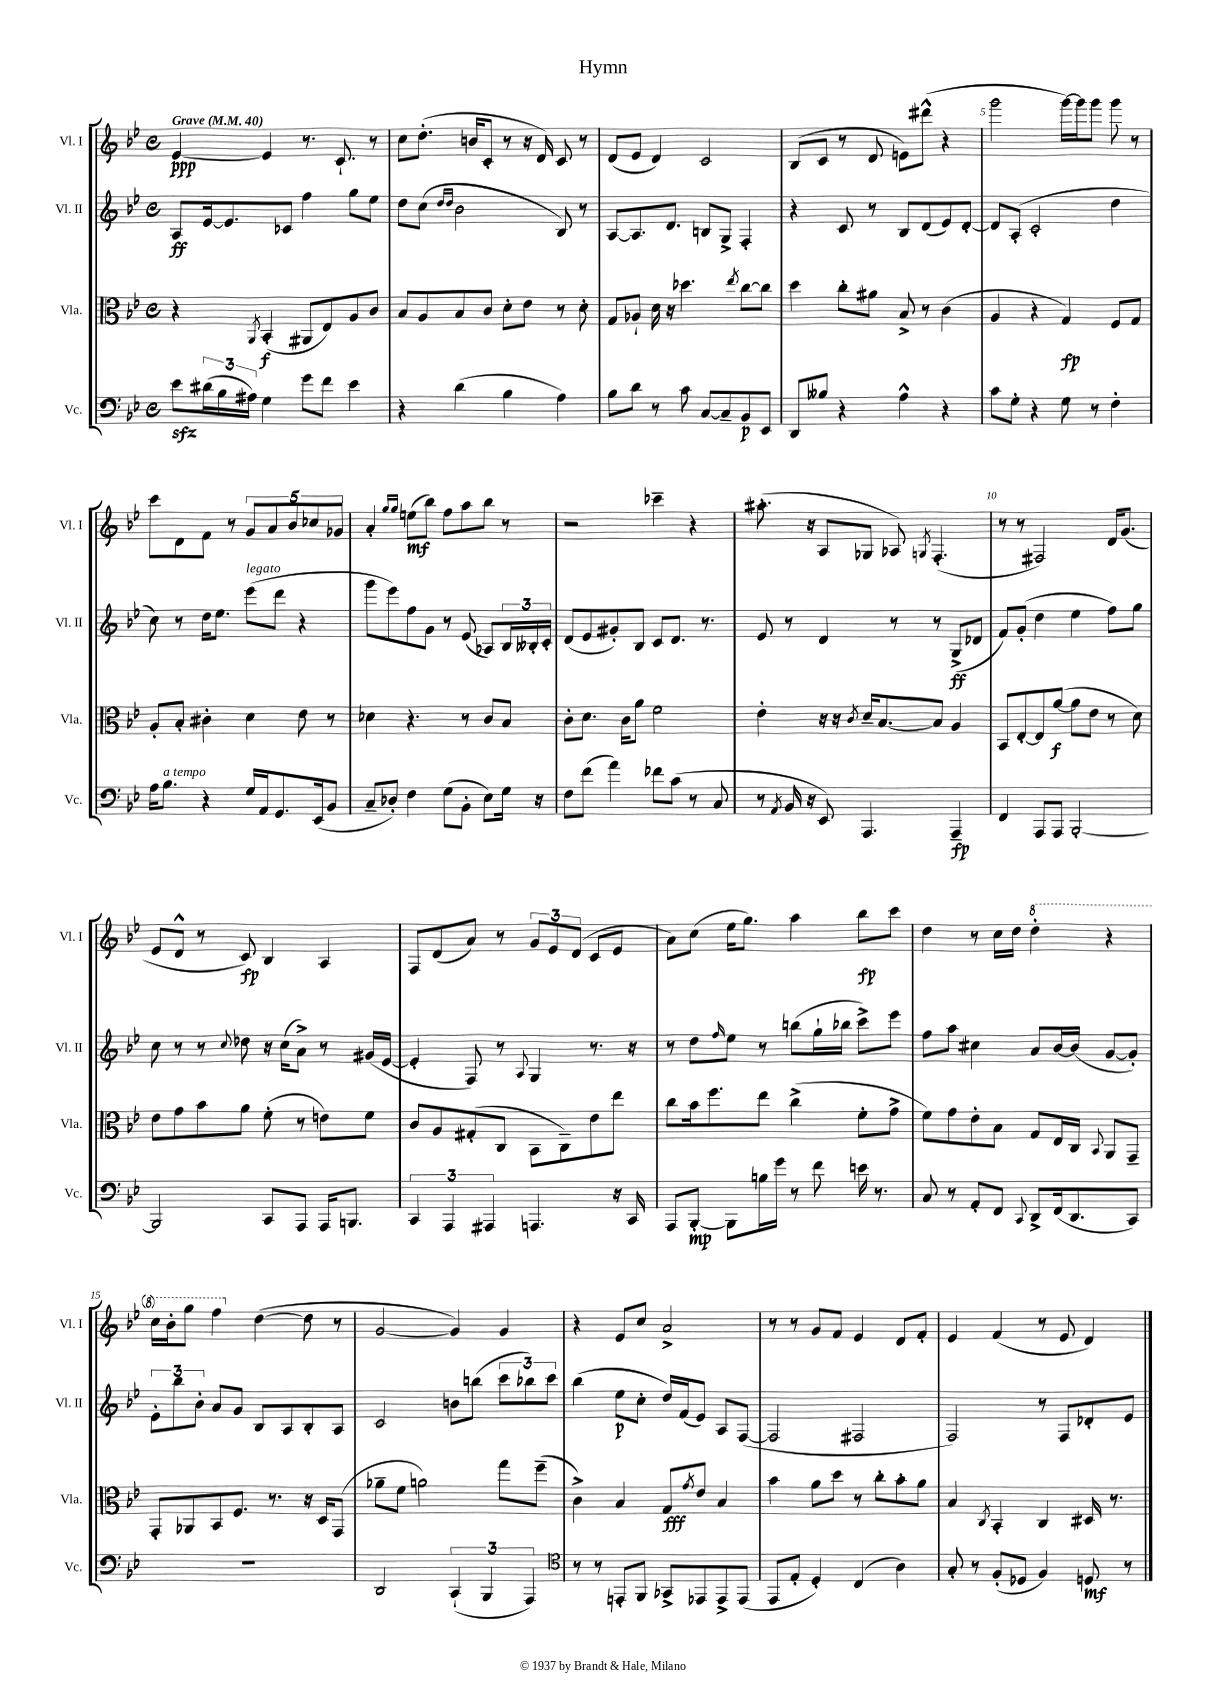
\header { title = "Hymn" }
<<
\new StaffGroup <<
\new Staff = "s0" \with { instrumentName = "Vl. I" shortInstrumentName = "Vl. I" } {
    \clef treble \key bes \major \defaultTimeSignature \time 4/4 \tempo "Grave" 4 = 40
    ees'4~\ppp ees'4 r8. c'8.-! r8 |
    c''8 d''8.-.( b'16 c'8-. r8 r16 d'16) c'8 r8 |
    d'8( ees'8 d'4) c'2 |
    bes8( c'8 r8 d'8 e'8) dis'''8-^( r4 |
    g'''2 g'''16~) g'''16 g'''8 g'''8 r8 |
    c'''8 d'8 f'8 r8 \tuplet 5/4 { g'8 a'8 bes'8 ces''8 ges'8 } |
    a'4-. \grace { g''16 g''16 } e''8\mf( bes''8) f''8 a''8 bes''8 r8 |
    r2 ces'''4-- r4 |
    ais''8.-.( r16 a8 ges8 aes8) \acciaccatura { g8 } f4.-.( |
    r8 r8 fis2) d'16 g'8.( |
    ees'8 d'8-^ r8 c'8\fp) bes4 a4 |
    f8 d'8( a'8) r8 \tuplet 3/2 { g'8 ees'8 d'8( } c'8 ees'8 |
    a'8) c''8( ees''16 g''8.) a''4 bes''8\fp c'''8 |
    d''4 r8 c''16 d''16 \ottava #1 d'''4-. r4 |
    c'''16 bes''16-. g'''8 f'''4 \ottava #0 d''4~( d''8 r8 |
    g'2~ g'4) g'4 |
    r4 ees'8 c''8 a'2-> |
    r8 r8 g'8 f'8 ees'4 d'8 f'8-. |
    ees'4 f'4( r8 ees'8 d'4) \bar "|." |
}
\new Staff = "s1" \with { instrumentName = "Vl. II" shortInstrumentName = "Vl. II" } {
    \clef treble \key bes \major \defaultTimeSignature \time 4/4
    a8\ff ees'16~ ees'8. ces'8 f''4 g''8 ees''8 |
    d''8 c''8( \grace { d''16 d''16 } bes'2 bes8) r8 |
    a8~ a8. d'8. b8 g8-> f4-. |
    r4 c'8 r8 bes8 d'8( ees'8) d'8~-. |
    d'8 a8-.( c'2-. d''4 |
    c''8) r8 d''16 ees''8. ees'''8^\markup { \italic "legato" }( d'''8 r4 |
    g'''8 ees'''8) f''8 g'8 r8 ees'8( aes8) \tuplet 3/2 { bes16 beses16-. c'16-. } |
    d'8( ees'8 gis'8-.) bes8 c'8 d'8. r8. |
    ees'8 r8 d'4 r8 r8 g8->\ff( des'8 |
    f'8) g'8-.( d''4 ees''4 f''8) g''8 |
    c''8 r8 r8 \appoggiatura { c''8 } des''8 r16 c''16( a'8->) r8 gis'16( ees'16~ |
    ees'4-. f8) r8 \appoggiatura { a8 } g4 r8. r16 |
    r8 d''8 \grace { f''16 } ees''8 r8 b''8( g''16-! bes''16 c'''8->) ees'''8 |
    f''8 a''8 cis''4 a'8 bes'16~ bes'16( g'8~ g'8-.) |
    \tuplet 3/2 { ees'8-. bes''8 bes'8-. } a'8 g'8 bes8 a8 bes8-. a8 |
    c'2 b'8 b''8( \tuplet 3/2 { c'''8 bes''8) c'''8 } |
    bes''4( ees''8\p c''8-. d''16) f'16( ees'8) a8 f8~( |
    f2 fis2 |
    f2) r8 f8 des'8-. ees'8 \bar "|." |
}
\new Staff = "s2" \with { instrumentName = "Vla." shortInstrumentName = "Vla." } {
    \clef alto \key bes \major \defaultTimeSignature \time 4/4
    r4 \acciaccatura { a,8 } bes,4-.\f( ais,8 ees8) a8 c'8 |
    bes8 a8 bes8 c'8 d'8-. ees'8 r8 d'8-. |
    g8 aes8-! d'16 r16 des''4. \acciaccatura { ees''8 } c''8~ c''8 |
    d''4 c''8-. ais'8 bes8-> r8 c'4( |
    a4 r4 g4\fp) f8 g8 |
    a8-. bes8-. cis'4-. d'4 ees'8 r8 |
    des'4 r4. r8 c'8 bes8 |
    c'8-. d'8. c'16 a'8 f'2 |
    ees'4-. r16 r16 \acciaccatura { c'8 } d'16-- bes8.~ bes8 a4 |
    bes,8 ees8~-. ees8 a'8~\f( a'8 ees'8 r8 d'8) |
    ees'8 g'8 bes'8 a'8 f'8-.( r8 e'8) f'8 |
    c'8 a8 gis8-.( c8 bes,8 c8--) ees'8 ees''8 |
    c''8 bes'16 f''8. ees''8 c''4->( f'8-. g'8-> |
    f'8) g'8 ees'8-. bes8 g8 ees16 c16 \appoggiatura { bes,8 } a,8 g,8-- |
    g,8-. aes,8 bes,8 f8. r8. r16 d16 g,8( |
    aes'8-- f'8 a'2) g''8 f''8--( |
    c'4->) bes4 g8\fff \acciaccatura { g'8 } ees'8 bes4 |
    bes'4 a'8 d''8 r8 c''8-. bes'8-. a'8 |
    bes4 \acciaccatura { c8 } bes,4-. c4 dis16 r8. \bar "|." |
}
\new Staff = "s3" \with { instrumentName = "Vc." shortInstrumentName = "Vc." } {
    \clef bass \key bes \major \defaultTimeSignature \time 4/4
    ees'8\sfz \tuplet 3/2 { dis'16( bes16 ais16) } g4 g'8 f'8 ees'4 |
    r4 d'4( bes4 a4) |
    bes8 d'8 r8 c'8 c8~ c8-- bes,8\p ees,8 |
    d,8 beses8 r4 a4-^ r4 |
    c'8 g8-. r4 g8 r8 f4-. |
    a16 bes8.^\markup { \italic "a tempo" } r4 g16 a,16 g,8. ees,16( bes,8 |
    c8-- des8-.) f4 g8( bes,8-. ees8) g16 r16 |
    f8 f'8( a'4) fes'8 c'8( r8 c8 |
    r8 \acciaccatura { a,8 } bes,16 r16 ees,8) a,,4. a,,4--\fp |
    f,4 a,,8 a,,8 bes,,2~-. |
    bes,,2 c,8 a,,8 a,,16 b,,8. |
    \tuplet 3/2 { c,4 a,,4 ais,,4 } a,,4. r16 c,16 |
    a,,8 bes,,8~-.\mp bes,,8 b16 g'16 r8 f'8 e'16 r8. |
    c8 r8 a,8-. f,8 \appoggiatura { c,8 } d,8-> f,16( d,8. c,8) |
    R1 |
    d,2 \tuplet 3/2 { c,4-!( bes,,4 a,,4) } |
    \clef tenor r8 r8 e,8-. f,8 ges,8-> ees,8 ees,8-> ees,8( |
    ees,8 ees8-. d4-.) c4( a4) |
    g8-. r8 f8-.( des8 f4) d8\mf r8 \bar "|." |
}
>>
>>
\layout { \context { \Score \override BarNumber.break-visibility = ##(#f #t #t) barNumberVisibility = #(every-nth-bar-number-visible 5) } }
